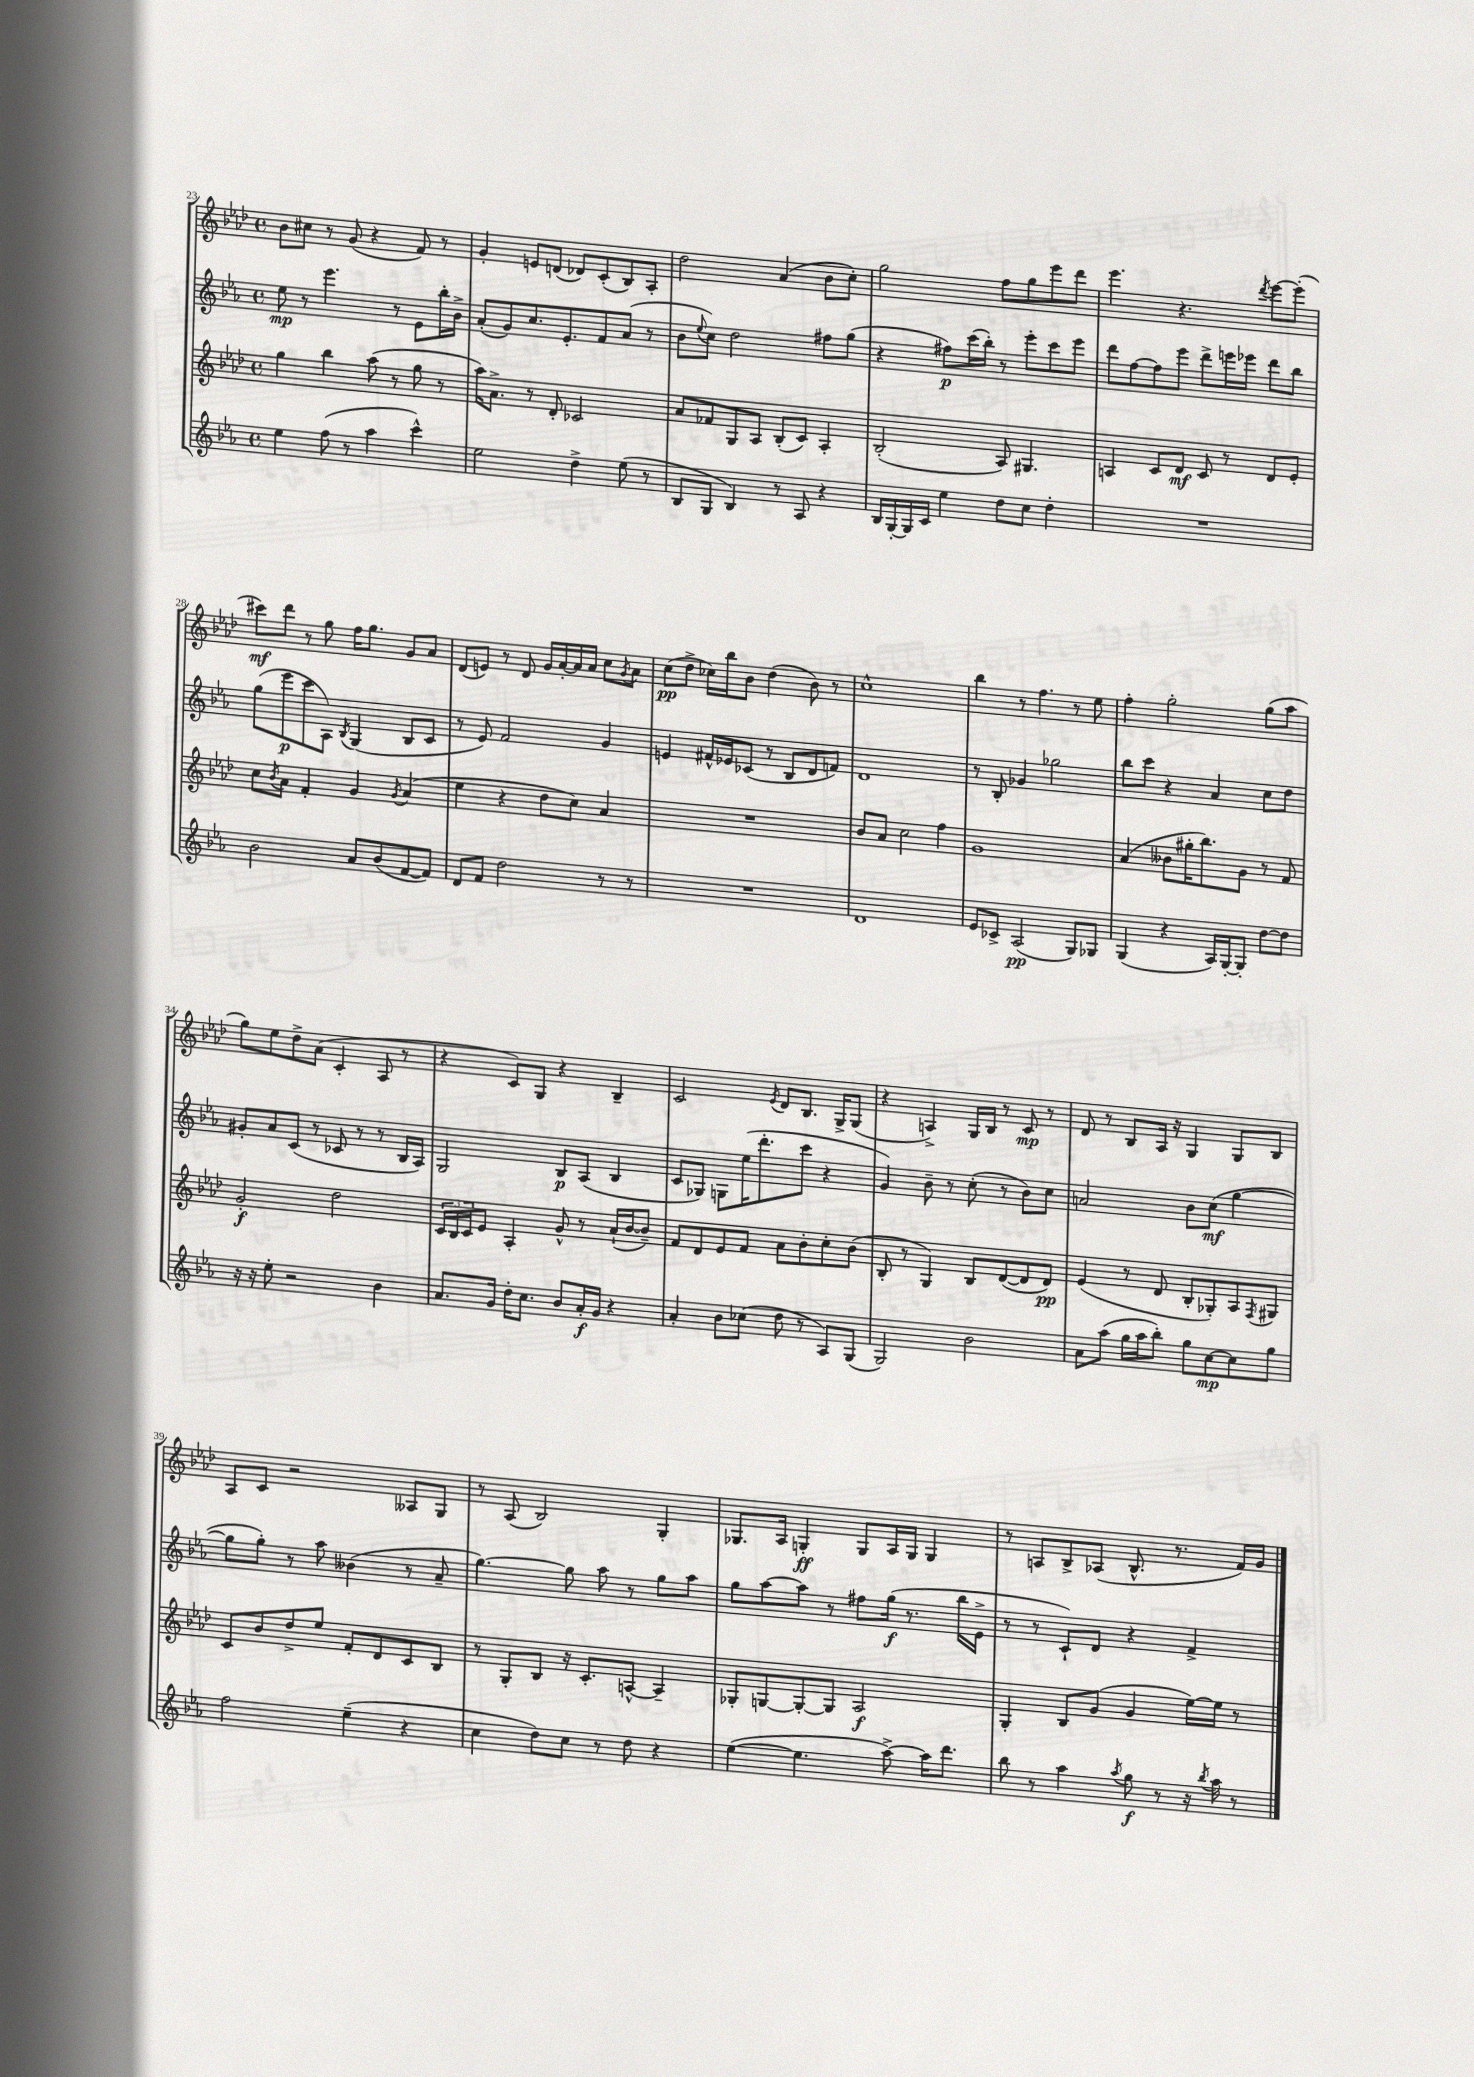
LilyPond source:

<<
\new StaffGroup <<
\new Staff = "s0" {
    \clef treble \key aes \major \defaultTimeSignature \time 4/4
    bes'8 cis''8 r8 g'8( r4 f'8) r8 |
    g'4-. e'8 d'8( des'8) c'8-.( bes8) aes8-. |
    des''2 aes'4( bes'8 c''8-.) |
    g''2 f''8 g''8 ees'''8 des'''8 |
    ees'''4. r4. \acciaccatura { des'''8 } ees'''8~ ees'''8-.( |
    cis'''8\mf) des'''8 r8 g''8 f''16 g''8. g'8 aes'8 |
    des'8( e'8) r8 des'8 g'16 aes'16~-. aes'16 aes'16 c''8 \acciaccatura { g'8 } aes'8 |
    c''8\pp( des''8-> ces''16) bes''16 bes'8 des''4( bes'8) r8 |
    c''1-^ |
    bes''4 r8 f''4. r8 ees''8 |
    f''4-. g''2-. g''8( aes''8 |
    g''8) ees''8 des''8-> aes'8( c'4-. aes8 r8 |
    r4 c'8) g8 r4 bes4-- |
    c'2 \acciaccatura { ees'8 } des'8 bes8. g16-> g8( |
    r4 a4->) g16 bes16 r8 c'8\mp r8 |
    des'8 r8 bes8 aes16 r16 g4 g8 bes8 |
    aes8 c'8 r2 aeses8 g8 |
    r8 aes8( bes2) g4-. |
    ges8. aes16 g4-.\ff g8 aes16 g16 g4 |
    r8 a8 bes8-> aes8( bes8.-^ r8. f'16) g'16 \bar "|." |
}
\new Staff = "s1" {
    \clef treble \key ees \major \defaultTimeSignature \time 4/4
    ees''8\mp r8 ees'''4. r8 ees'8 bes''16-. bes'16-> |
    aes'8-.( g'8) c''8. ees'8.-. f'8 aes'8( r8 |
    bes'8 \appoggiatura { ees''8 } c''8) d''2 fis''8 g''8( |
    r4 fis''8\p) c'''16( bes''16-.) r8 ees'''8-. c'''8 ees'''8 |
    d'''8 f''8~ f''8 ees'''8 d'''8-> e'''16 ees'''16 d'''8 bes''8 |
    g''8( ees'''8\p c'''8 aes8) \acciaccatura { bes8 } g4( bes8 c'8 |
    r8 ees'8) f'2 g'4 |
    e'4 fis'16-^ ees'16 ces'8( r8 bes8 d'8 f'8) |
    d'1 |
    r8 bes8-. ges'4 ges''2 |
    bes''8 c'''8 r4 aes'4 c''8 d''8 |
    gis'8-. aes'8 c'8( r8 ces'8 r8 r8 bes16 aes16) |
    g2 bes8\p aes8( bes4 |
    c'8 ges8) g8 ees''16( d'''8.-. c'''8 r4 |
    g'4) bes'8-- r8 c''8-.( r8 bes'8) c''8 |
    a'2 bes'8 c''8\mf( g''4~ |
    g''8 g''8-.) r8 aes''8 beses'4( r8 aes'8-- |
    g''4.~) g''8 aes''8 r8 g''8 aes''8 |
    g''8 aes''8~ aes''8 r8 fis''8 g''16\f( r8. bes''16 ees'16-> |
    r8 r8 c'8-!) d'8 r4 f'4-> \bar "|." |
}
\new Staff = "s2" {
    \clef treble \key aes \major \defaultTimeSignature \time 4/4
    g''4 bes''4 aes''8( r8 g''8 r8 |
    aes''16) aes'8.-> r8 des'8-. ces'2 |
    aes'8 fes'8 g8 aes8 bes8-.( c'8) aes4-. |
    bes2-.( aes8) gis4. |
    a4 c'8 des'8\mf c'8 r8 des'8 ees'8-. |
    c''8 \acciaccatura { bes'8 } aes'8 f'4-. g'4 \acciaccatura { g'8 } aes'4( |
    ees''4 r4 des''8 c''8) aes'4 |
    R1 |
    bes'8 aes'8 c''2 f''4 |
    g'1 |
    aes'4( beses'8 gis''16-. bes''8.) g'8 r8 f'8 |
    g'2-.\f des''2 |
    \tuplet 3/2 { c'16 bes16 c'16 } ees'8 aes4-. g'8-^ r8 aes'16-!( bes'16~ bes'8--) |
    f'8 des'8 ees'8 f'8 aes'8 bes'8-. c''8-. bes'8( |
    bes8-. r8 g4) bes8 des'8~( des'8 des'8\pp) |
    ees'4( r8 des'8 bes8-. ges8-.) aes8 \acciaccatura { f8 } gis8 |
    c'8 bes'8 des''8-> ees''8 f'8-. des'8 c'8 bes8 |
    r8 g8-. bes8 r16 c'8.-. a8~-^ a4-- |
    ges8-. g8~ g8~-. g8 aes2\f |
    g4-. bes8 g'8( g'4 ees''16~) ees''16 r8 \bar "|." |
}
\new Staff = "s3" {
    \clef treble \key ees \major \defaultTimeSignature \time 4/4
    ees''4 f''8( r8 aes''4 c'''4-^) |
    ees''2 d''4-> ees''8( r8 |
    bes8 g8 bes4) r8 aes8 r4 |
    bes16 g16~-. g16 c'16 ees''4 d''8 c''8 d''4-. |
    R1 |
    bes'2 aes'8 bes'8( f'8~ f'8) |
    d'8 f'8 d''2 r8 r8 |
    R1 |
    d'1 |
    ees'8 ces'8-> aes2\pp( g8) ges8 |
    g4( r4 aes16) g16~-. g8-. d''8~ d''8 |
    r16 r16 ees''8-. r2 bes'4 |
    aes'8. g'16 d''16-. c''8. bes'8 aes'16-.\f g'16 r4 |
    aes'4-. bes'8 ces''8( d''8 r8 aes8) g8( |
    g2) bes'2 |
    aes'8 aes''8( g''16 aes''16 bes''8-.) g''8 c''8~\mp c''8 g''8 |
    f''2 ees''4--( r4 |
    c''4 d''8) c''8 r8 d''8 r4 |
    ees''4~( ees''4. aes''8~->) aes''16 d'''8. |
    bes''8 r8 aes''4 \acciaccatura { aes''8 } g''8\f r8 r16 \acciaccatura { bes''8 } aes''16 r8 \bar "|." |
}
>>
>>
\layout { \context { \Score currentBarNumber = #23 } }
